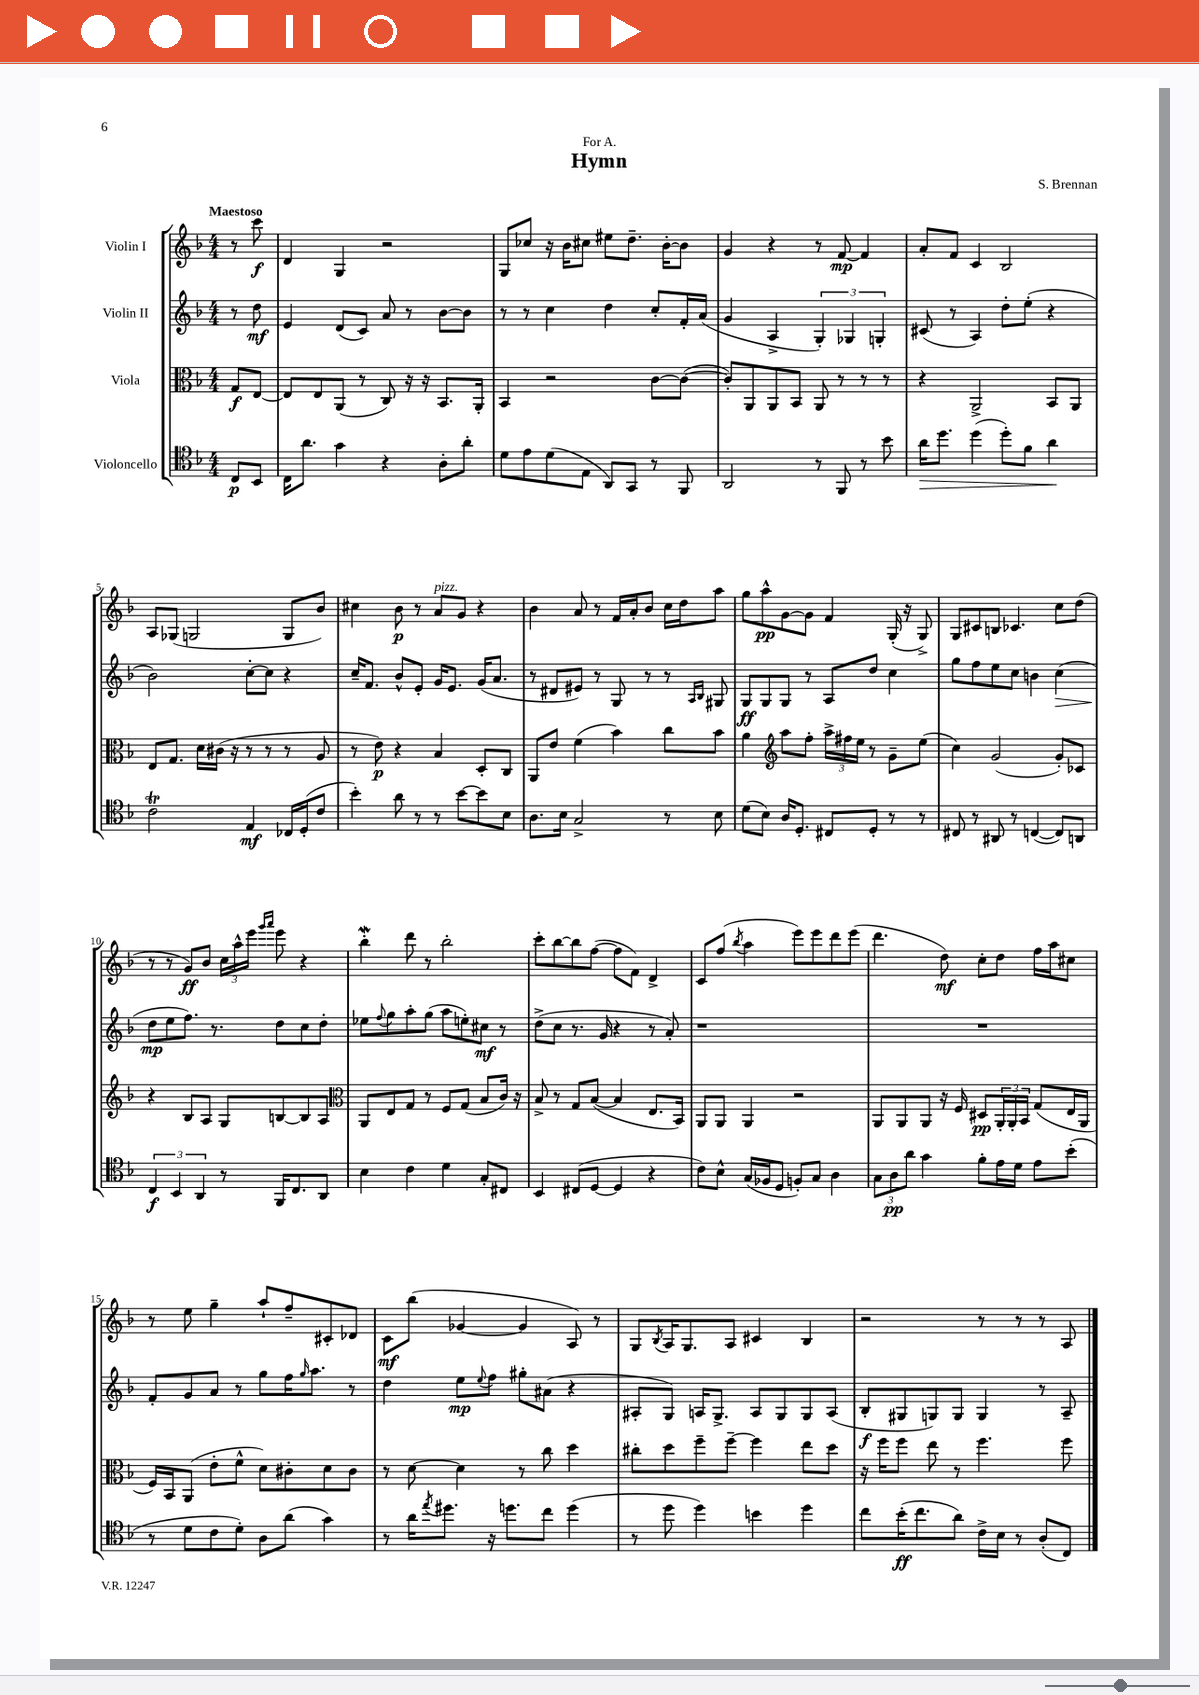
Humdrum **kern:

**kern	**kern	**kern	**kern
*staff4	*staff3	*staff2	*staff1
*clefC4	*clefC3	*clefG2	*clefG2
*k[b-]	*k[b-]	*k[b-]	*k[b-]
*M4/4	*M4/4	*M4/4	*M4/4
8C	8G	8r	8r
8BB-	[8E	8dd	8ccc
=	=	=	=
16C	8E]	4e	4d
8.a	.	.	.
.	8E	.	.
4g	(8AA	(8d	4G
.	8r	8c)	.
4r	8C)	8a	2r
.	16r	8r	.
.	16r	.	.
8A'	8.BB-	[8b-	.
8a'	.	8b-]	.
.	16AA'	.	.
=	=	=	=
8d	4BB-	8r	8G
8e	.	8r	8cc-
(8d	2r	4cc	16r
.	.	.	16b-
8E	.	.	8cc#
8AA)	.	4dd	8ee#
8GG	.	.	8.dd~
8r	[8c	8cc'	.
.	.	.	[16b-'
8FF	(8c_	16f'	8b-]
.	.	(16a	.
=	=	=	=
2AA	8c'])	4g	4g
.	8AA	.	.
.	8AA	4A^	4r
.	8BB-	.	.
8r	8AA	6G')	8r
8FF	8r	.	[8f
.	.	6G-	.
8r	8r	.	4f]
.	.	6G'	.
8b-	8r	.	.
=	=	=	=
16a	4r	(8c#	8a'
8.dd	.	.	.
.	.	8r	8f
(4dd	2AA^	4A)	4c
8dd')	.	8dd'	2B-
8f	.	(8ee'	.
4a	8BB-	4r	.
.	8AA	.	.
=	=	=	=
2c	8E	2b-)	8A
.	8.G	.	(8G-
.	.	.	2G
.	16d	.	.
.	(16c#	.	.
.	16r	.	.
4E	8r	[8cc'	.
.	8r	8cc]	.
16C-	8r	4r	8G
(16D'	.	.	.
8c	8A	.	8b-)
=	=	=	=
4b-')	8r	16cc~	4cc#
.	.	8.f	.
.	8e)	.	.
8a	4r	8b-^^	8b-
8r	.	8e'	8r
8r	4B-	16g	8a
.	.	8.e	.
[8b-	.	.	8g
8b-]	8D'	(16g	4r
.	.	8.a	.
8B-	8C	.	.
=	=	=	=
8.A	8AA	8r	4b-
.	8e	8d#	.
16B-	.	.	.
2G^	(4f	8e#)	8a
.	.	8r	8r
.	4b-)	8G	16f
.	.	.	16a'
.	.	8r	8b-
8r	8cc	8r	16cc
.	.	.	16dd
.	.	16qqA	.
.	.	16qqB-	.
8B-	8b-	8G#	8aa
=	=	=	=
(8d	4a	8G	8gg
8B-)	.	8G	8aa^^
*	*clefG2	*	*
16A	8aa	8G	[8g
8.D'	.	.	.
.	8ff'	8r	8g]
8C#	24aa^	8A	4f
.	24ff#	.	.
.	24ee	.	.
8D'	8r	8dd	.
8r	8g~	4cc	(16G'
.	.	.	16r
8r	(8ee	.	8G^)
=	=	=	=
8C#	4cc)	8gg	8G
8r	.	8ff	8c#
8AA#	(2g	8ee	8B
8r	.	8cc	4.c-
([4C	.	4b	.
8C])	8g')	(4cc	8cc
8AA	8c-	.	(8dd
=	=	=	=
6C	4r	8dd	8r
.	.	8ee	8r
6BB-	.	.	.
.	8B-	8.ff)	8g)
6AA	.	.	.
.	8A	.	8b-
.	.	8.r	.
8r	8G	.	24cc
.	.	.	24aa^^
.	.	.	24eee
.	.	.	16qqggg
.	.	.	16qqaaa
16FF	[8B	8dd	8eee
8.C	.	.	.
.	8B]	8cc	4r
8AA	8A	8dd'	.
=	=	=	=
*	*clefC3	*	*
4B-	8AA	8ee-	4bb-'
.	.	8qqff	.
.	8E	8gg	.
4c	8G	8aa'	8ddd
.	8r	(8gg	8r
4d	8F	8aa	2bb-'
.	(8G	8ee')	.
8G'	8B-	8cc#	.
8C#	16c)	8r	.
.	16r	.	.
=	=	=	=
4BB-	8B-^	(8dd^	8ccc'
.	8r	8cc	[8bb-
(8C#	8G	8.r	8bb-]
[8D	([8B-	.	([8ff
.	.	16g	.
4D]	4B-]	4r	8ff]
.	.	.	8f)
4r	8.E	8r	4d^
.	.	8a')	.
.	16BB-)	.	.
=	=	=	=
8c)	8AA	1r	8c
8B-^^	8AA	.	(8ff
.	.	.	8qbb-
(16G	4AA	.	4aa
16F-	.	.	.
8D	.	.	.
8F')	2r	.	8eee)
8G	.	.	8eee
4A	.	.	8ddd
.	.	.	(8eee
=	=	=	=
12G	8AA	1r	4.ddd
12A	.	.	.
.	8AA	.	.
12a	.	.	.
4g	8AA	.	.
.	16r	.	8dd)
.	16F	.	.
8f'	8D#	.	8cc'
16e	24AA'	.	8dd
.	24AA'	.	.
16d	.	.	.
.	24BB-	.	.
8e	(8G	.	16ff
.	.	.	16aa
(8b-'	16E	.	8cc#
.	16AA	.	.
=	=	=	=
8r	16F)	8f'	8r
.	16BB-	.	.
8d	(8AA	8g	8ee
8c	8e'	8a	4gg~
8d')	8f^^	8r	.
8A	8d)	8gg	8aa`
(8a	8c#'	16ff	8ff~
.	.	16qqgg	.
.	.	8.aa	.
4g)	8d	.	8c#'
.	8c#	8r	8d-
=	=	=	=
8r	8r	4dd	8c
16a	[8d	.	(8bb-
8qee	.	.	.
8.dd#	.	.	.
.	4d]	8ee	[4g-
.	.	8qqee	.
16r	.	8ff	.
8.dd	.	.	.
.	8r	8gg#'	4g-]
8cc	8cc	(8a#	.
(4dd	4dd	4r	8A)
.	.	.	8r
=	=	=	=
8r	8cc#'	8A#'	8G
.	.	.	8qB-
8dd	8dd	8G)	16A
.	.	.	8.G
4dd)	8ff~	16A	.
.	.	8.G^	.
.	[8ff~	.	8A
4b	4ff]	8A	4c#
.	.	8G	.
4dd	8ee	8G	4B-
.	8dd	(8A	.
=	=	=	=
8cc	16r	8B-'	2r
.	16ff	.	.
(16b-'	8ff	8G#	.
8.cc	.	.	.
.	8ee	8G)	.
8a)	8r	8G	.
16c^	4.ff	4G	8r
16B-	.	.	.
8r	.	.	8r
(8A'	.	8r	8r
8C)	8ff	8A~	8A
==	==	==	==
*-	*-	*-	*-
